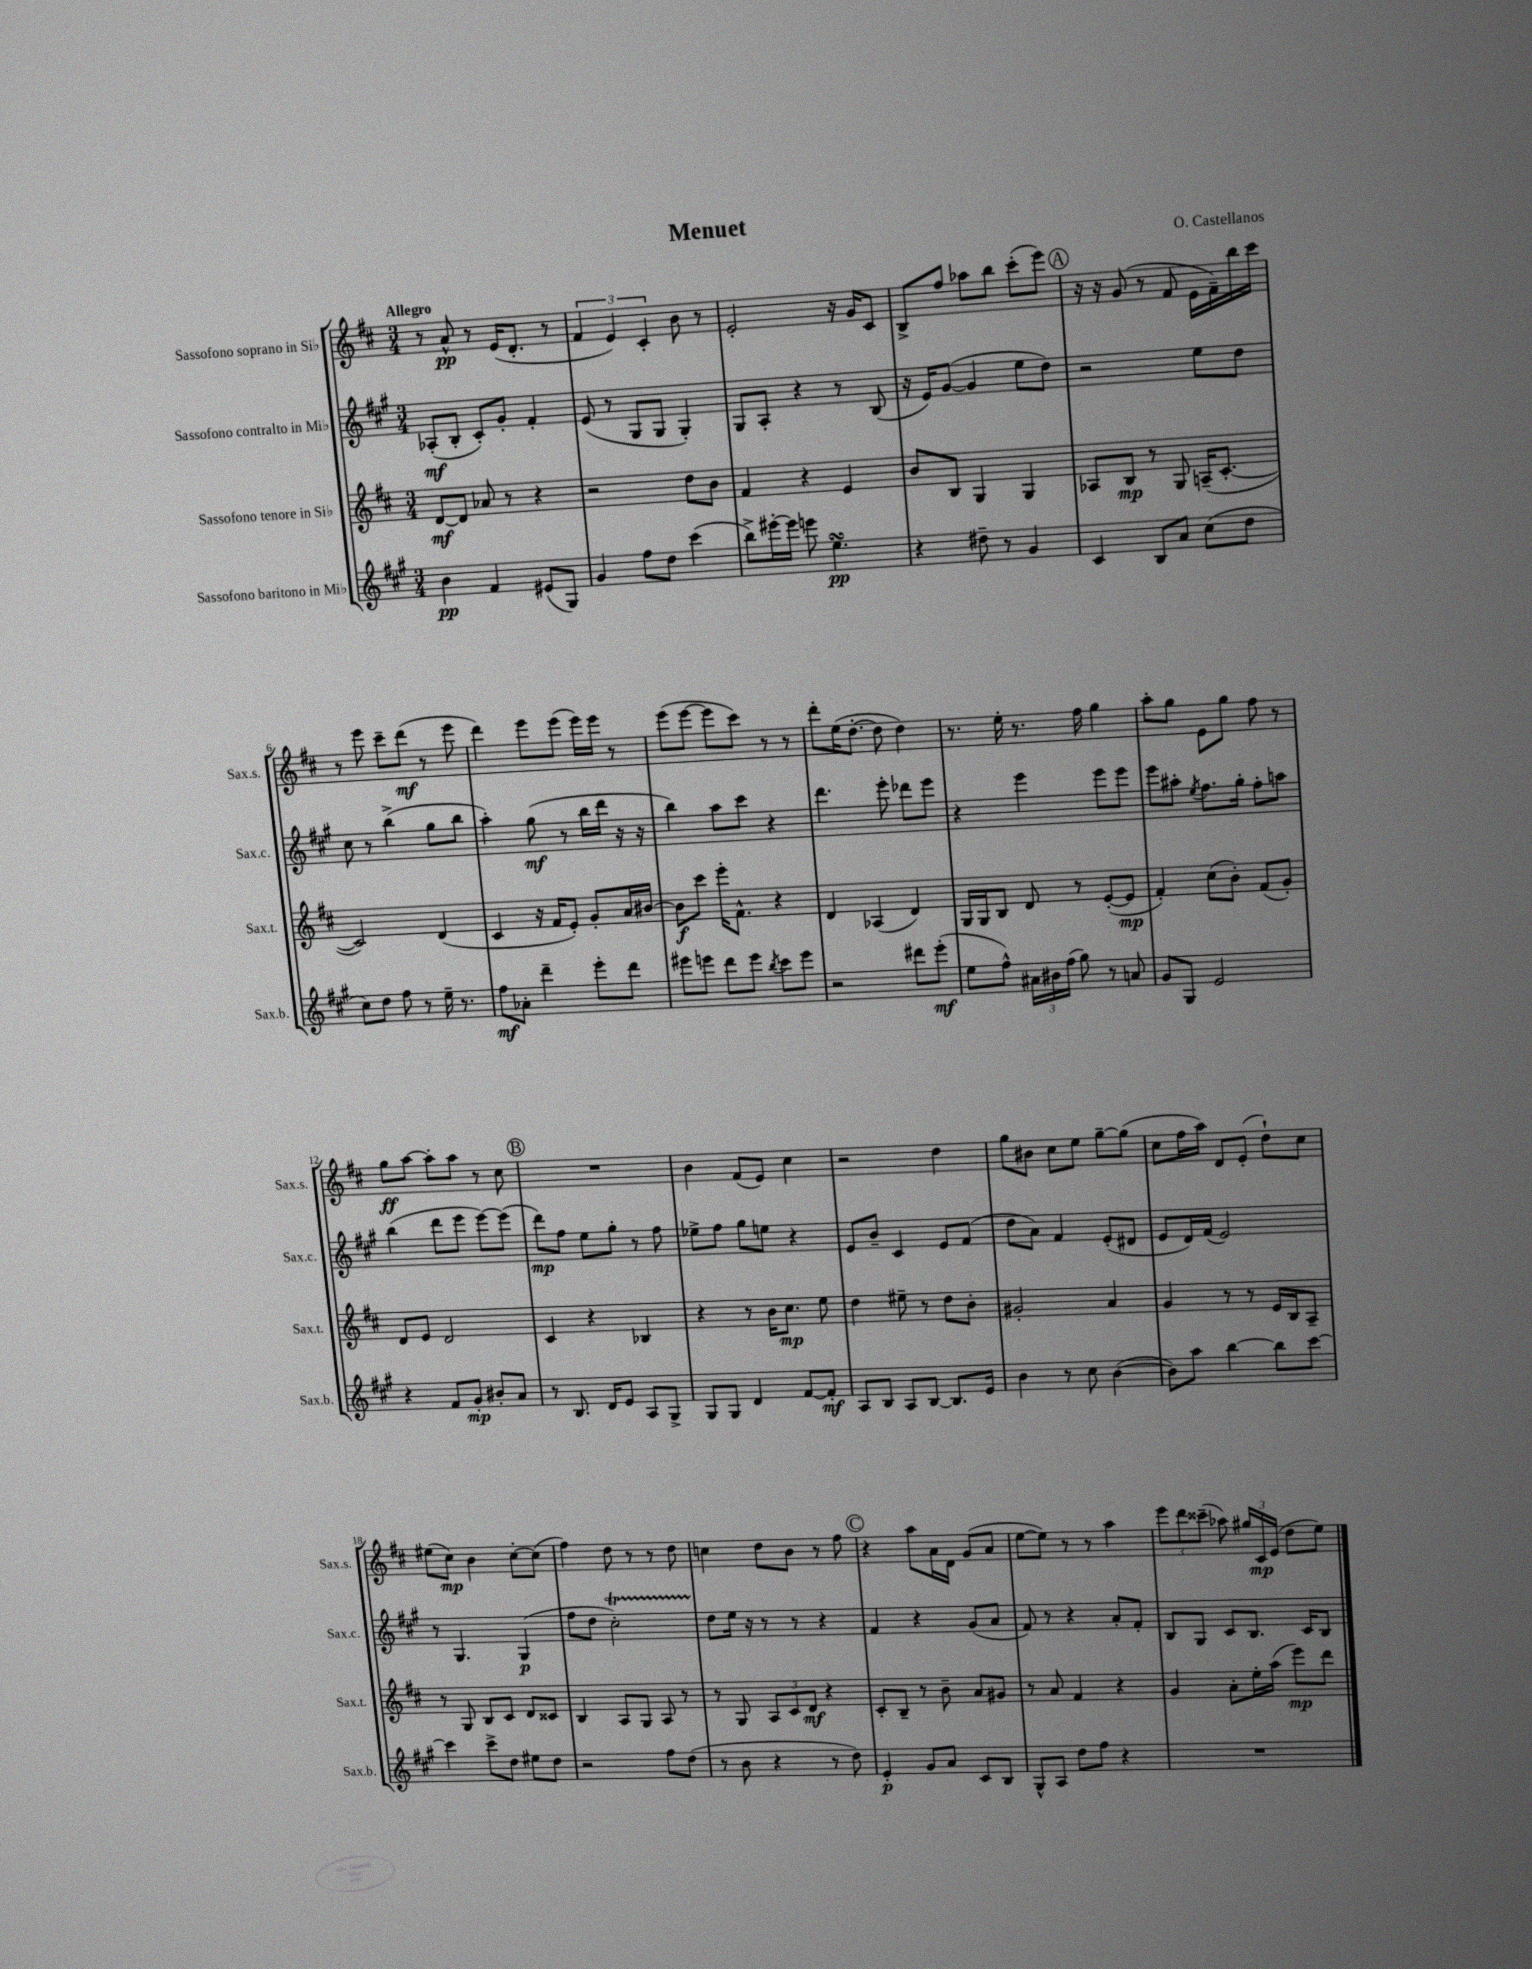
\header { title = "Menuet" composer = "O. Castellanos" }
<<
\new StaffGroup <<
\new Staff = "s0" \with { instrumentName = "Sassofono soprano in Sib" shortInstrumentName = "Sax.s." } {
    \clef treble \key d \major \numericTimeSignature \time 3/4 \tempo "Allegro"
    \autoBeamOff r8 a'8-^\pp r8 e'16[( d'8.]-. r8 |
    \tuplet 3/2 { fis'4 e'4) cis'4-. } b'8 r8 |
    e'2-. r16 g'16[ cis'8] |
    b8[-> fis''8] aes''8[ b''8] cis'''8[-.( e'''8]) |
    \mark \markup { \circle "A" } r16 r16 g'8( r8 fis'8 e'16[ fis'16--) b''16 cis'''16] |
    r8 e'''8 cis'''8[-- d'''8]\mf( r8 e'''8 |
    d'''4) e'''8[ e'''8]( e'''16[) e'''16] r8 |
    e'''8[( e'''8]~ e'''8[ cis'''8]) r8 r8 |
    d'''8[-. e''16( d''8.]~-. d''8 d''4) |
    r8. e''16-. r8. fis''16 g''4 |
    a''8[-. g''8] e'8[ g''8] fis''8 r8 |
    g''8[\ff a''8]~ a''8[-. a''8] r8 cis''8 |
    \mark \markup { \circle "B" } R2. |
    b'4 fis'8[( e'8]) cis''4 |
    r2 d''4 |
    g''8[ bis'8] cis''8[ e''8] g''8[~-- g''8]( |
    cis''8[ fis''16 a''16]) d'8[ e'8]-.( d''8[-!) cis''8] |
    eis''8[( cis''8]\mp) b'4 cis''8[~-. cis''8]( |
    fis''4) d''8 r8 r8 d''8 |
    c''4 d''8[ b'8] r8 fis''8 |
    \mark \markup { \circle "C" } r4 a''8[ a'16 d'16] g'8[( a'8] |
    e''8[~ e''8]) r8 r8 a''4 |
    \tuplet 3/2 { e'''8[ d'''8 cisis'''8]--( } aes''8) \tuplet 3/2 { gis''16[ cis'16\mp e'16]( } d''8[ e''8]) \bar "|." |
}
\new Staff = "s1" \with { instrumentName = "Sassofono contralto in Mib" shortInstrumentName = "Sax.c." } {
    \clef treble \key a \major \numericTimeSignature \time 3/4
    \autoBeamOff aes8[-.\mf( b8]-. cis'8[-.) gis'8]-. fis'4-. |
    e'8( r8 gis8[ gis8] gis4-.) |
    gis8[ a8]-. r4 r8 b8( |
    r16 e'16[) gis'8]~( gis'4 e''8[ d''8]) |
    \mark \markup { \circle "A" } r2 e''8[ d''8] |
    cis''8 r8 b''4->( gis''8[ b''8] |
    a''4-.) gis''8\mf( r8 b''16[ d'''16] r16 r16 |
    b''4) a''8[ cis'''8] r4 |
    d'''4. e'''8-. des'''8[ e'''8] |
    r4 e'''4 e'''8[ e'''8] |
    e'''8[ ais''8]-. \acciaccatura { e''8 } fis''8.[ gis''16]-. fis''8[-. a''8] |
    b''4( d'''8[ e'''8] e'''8[~) e'''8]( |
    \mark \markup { \circle "B" } d'''8[\mp) fis''8] e''8[ gis''8]-. r8 fis''8 |
    ees''8[-> fis''8] gis''8[ e''8] r4 |
    e'8[ b'8]-- cis'4 e'8[ fis'8]( |
    d''8[ a'8]) fis'4 e'8[-.( dis'8] |
    e'8[ d'16) fis'16]( e'2) |
    r8 gis4. gis4\p( |
    fis''8[ d''8] cis''2-.\startTrillSpan) |
    d''8[\stopTrillSpan e''16] r16 r8 r8 r4 |
    \mark \markup { \circle "C" } fis'4 r4 gis'8[( a'8] |
    fis'8) r8 r4 a'8[-. fis'8]-. |
    b8[ gis8] cis'8[ b8.] cis'16[ b8] \bar "|." |
}
\new Staff = "s2" \with { instrumentName = "Sassofono tenore in Sib" shortInstrumentName = "Sax.t." } {
    \clef treble \key d \major \numericTimeSignature \time 3/4
    \autoBeamOff d'8[~\mf d'8] aes'8 r8 r4 |
    r2 d''8[ b'8] |
    fis'4 r4 e'4 |
    b'8[ b8] g4 g4 |
    \mark \markup { \circle "A" } aes8[ b8]\mp r8 g8 a16[--( cis'8.]~-. |
    cis'2) d'4( |
    cis'4 r16 fis'16[ e'8]-.) g'8[-. a'16 bis'16]~ |
    bis'8[\f cis'''8] e'''16[-. fis'8.]-^ r4 |
    d'4 aes4( d'4) |
    g16[ g16 b8] d'8 r8 e'8[~-.( e'8]\mp |
    fis'4-.) cis''8[( b'8]-.) fis'8[( g'8]-.) |
    d'8[ e'8] d'2 |
    \mark \markup { \circle "B" } cis'4 r4 bes4 |
    r4 r8 b'16[ cis''8.]\mp e''8 |
    d''4 eis''8-- r8 d''8[ b'8]-. |
    gis'2-. a'4 |
    g'4 r8 r8 e'16[ b16 a8]-- |
    r8 g8 b8[ cis'8] d'8[ cisis'8] |
    b4 a8[ g8] a8 r8 |
    r8 g8 \tuplet 3/2 { a8[ cis'8 d'8]\mf } r4 |
    \mark \markup { \circle "C" } cis'8[-. b8]-- r8 b'8-- a'8[ gis'8] |
    r8 a'8 fis'4 r4 |
    g'4 a'8[-. e''16-. a''16]( e'''8[\mp) d'''8] \bar "|." |
}
\new Staff = "s3" \with { instrumentName = "Sassofono baritono in Mib" shortInstrumentName = "Sax.b." } {
    \clef treble \key a \major \numericTimeSignature \time 3/4
    \autoBeamOff b'4\pp fis'4 eis'8[( gis8]) |
    gis'4 fis''8[ d''8] cis'''4( |
    b''8[->) eis'''16~-. eis'''16] e'''8 e''4.\turn\pp |
    r4 dis''8-- r8 gis'4 |
    \mark \markup { \circle "A" } cis'4 b8[ a'8] cis''8[( d''8] |
    cis''8[) d''8] fis''8 r8 e''16-- r8. |
    fis''8[\mf aes'8]-. d'''4-- e'''8[-. d'''8] |
    eis'''8[ e'''8] d'''8[ e'''8] \acciaccatura { b''8 } cis'''8[ e'''8] |
    r2 dis'''8[ e'''8]-.\mf( |
    e''8[ fis''8]-^) \tuplet 3/2 { ais'16[ bis'16 fis''16]( } gis''8) r8 a'8 |
    gis'8[ gis8] e'2 |
    r4 fis'8[ gis'8]-.\mp bis'8[-. a'8] |
    \mark \markup { \circle "B" } r8 b8. d'16[ e'8] a8[ gis8]-> |
    gis8[ gis8] d'4 fis'8[~ fis'8]-.\mf |
    a8[ b8] a8[ b8]~ b8.[ e'16] |
    b'4 r8 cis''8 b'4~( |
    b'8[) a''8] b''4~ b''8[ cis'''8]~ |
    cis'''4 cis'''8[-> d''8] eis''8[ d''8] |
    r2 fis''8[ d''8]( |
    r8 b'8 r4 r8 d''8) |
    \mark \markup { \circle "C" } e'4-.\p gis'8[ a'8] cis'8[ b8] |
    gis8[-^ a8] d''8[ fis''8] r4 |
    R2. \bar "|." |
}
>>
>>
